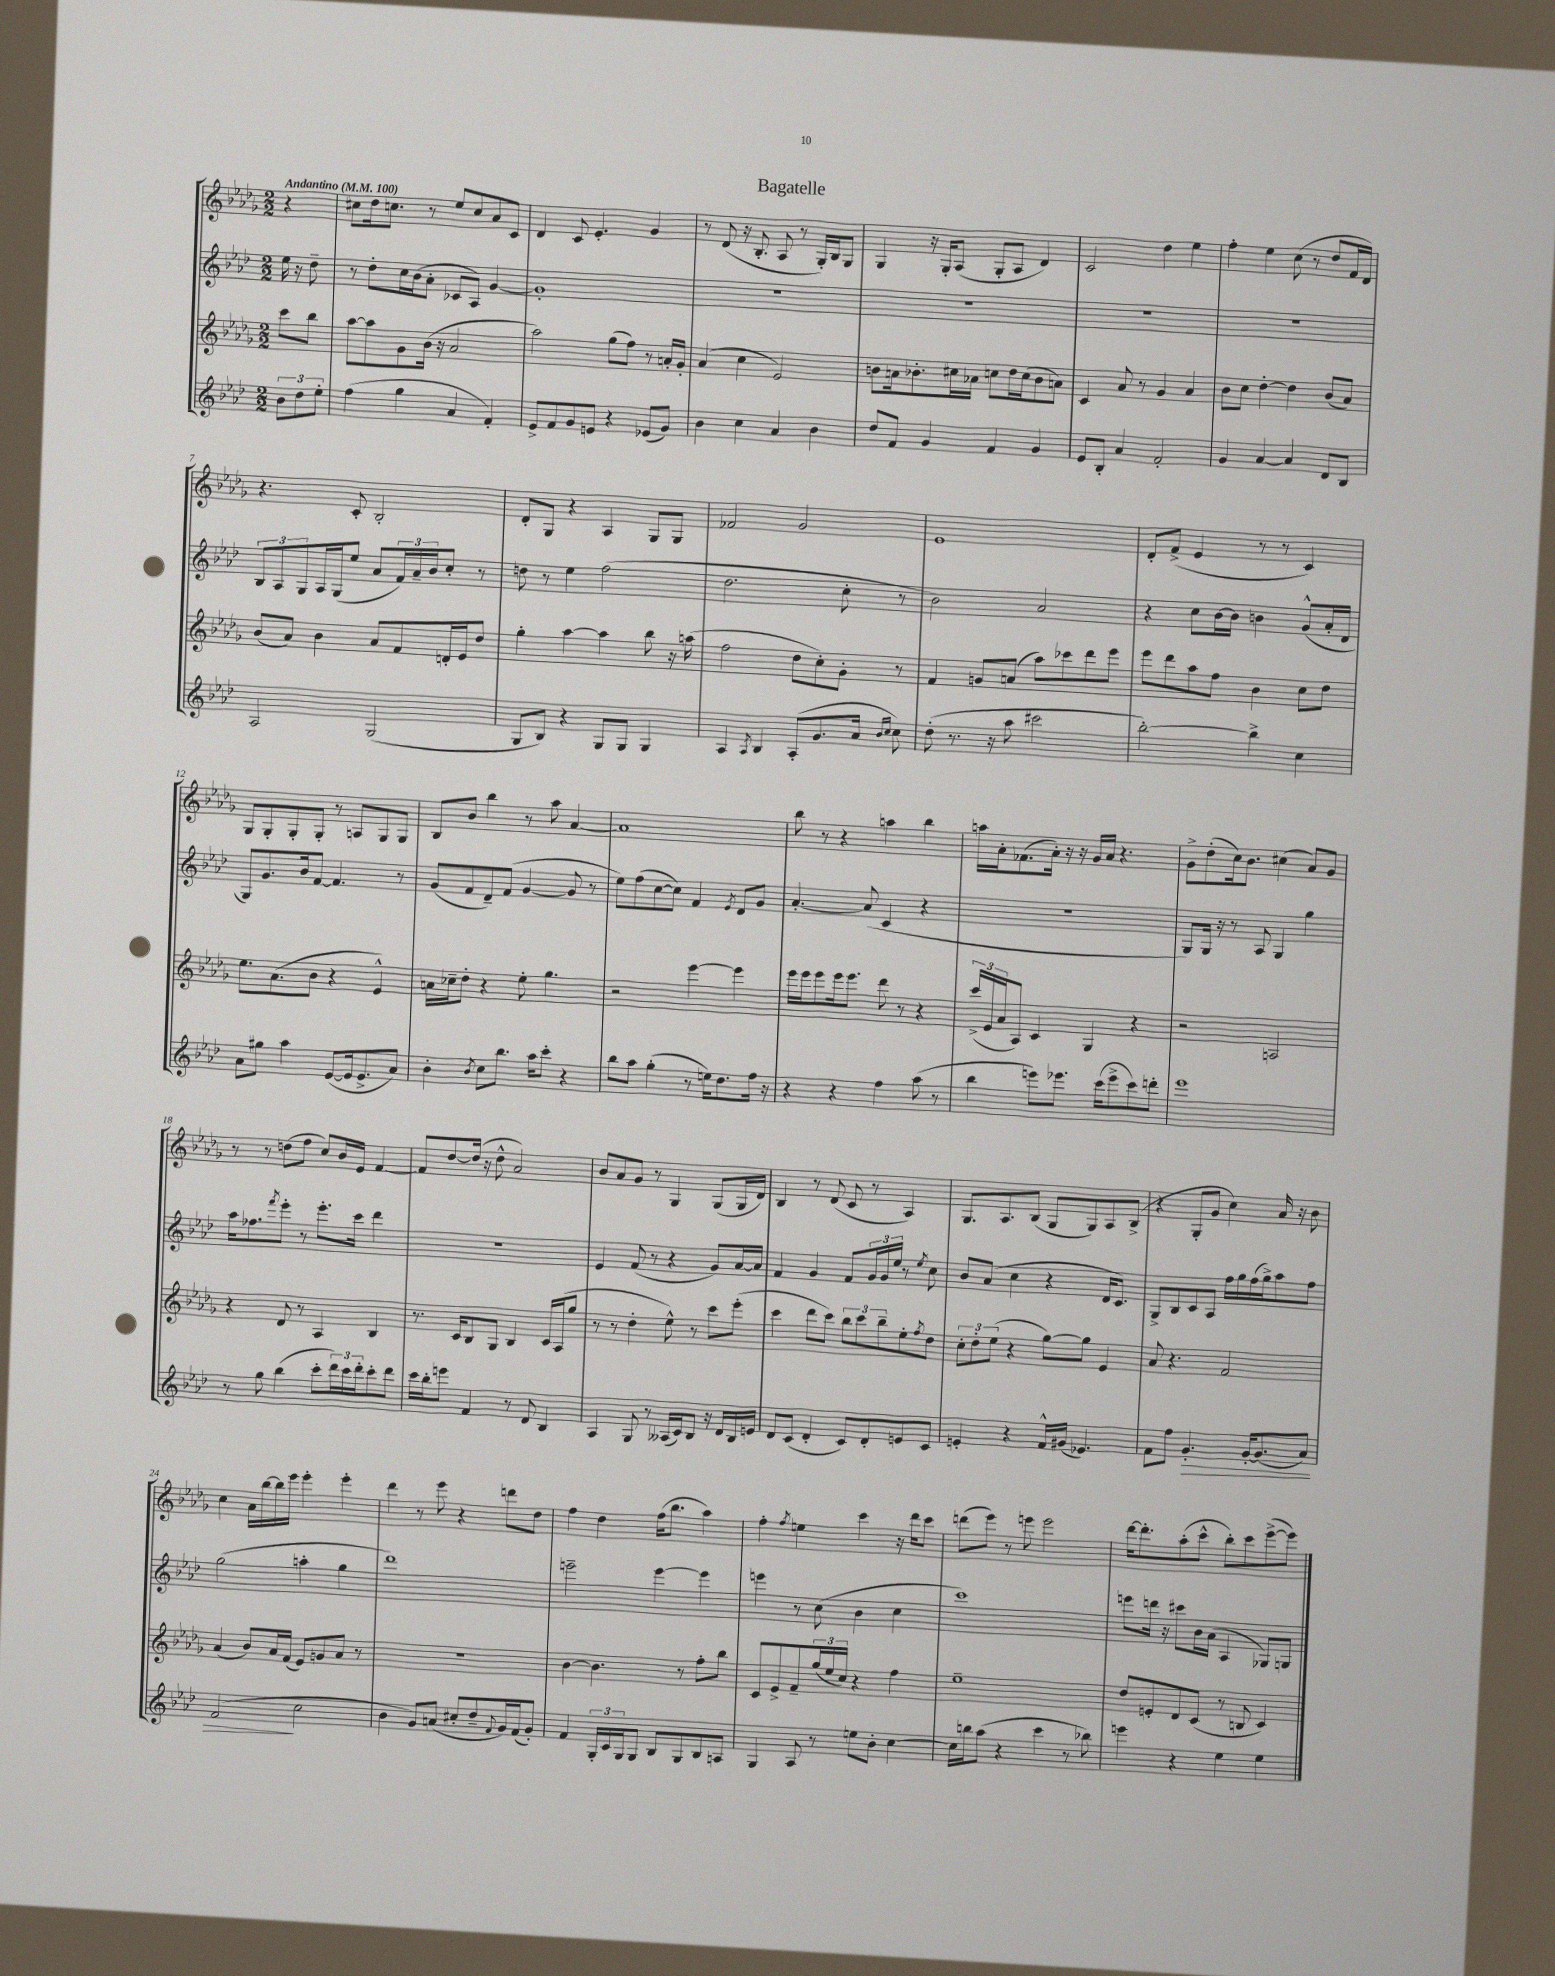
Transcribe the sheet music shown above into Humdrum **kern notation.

**kern	**kern	**kern	**kern
*staff4	*staff3	*staff2	*staff1
*clefG2	*clefG2	*clefG2	*clefG2
*k[b-e-a-d-]	*k[b-e-a-d-g-]	*k[b-e-a-d-]	*k[b-e-a-d-g-]
*M2/2	*M2/2	*M2/2	*M2/2
*MM100	*MM100	*MM100	*MM100
12b-	8ccc	16ee-	4r
.	.	16r	.
12dd-	.	.	.
.	8bb-	8dd-~	.
12ee-'	.	.	.
=	=	=	=
(4ff	[8aa-	8r	8cc#
.	8aa-]	8dd-'	16dd-
.	.	.	8.cc
4gg	8g-	16cc	.
.	.	(16b-	.
.	(16b-	8a-'	8r
.	16r	.	.
4a-	2a-	8c-	8ee-
.	.	8A-)	8cc
4f')	.	[4g	8a-
.	.	.	8c
=	=	=	=
8e-^	2aa-)	1g']	4d-
8f	.	.	.
8g	.	.	8c
8e	.	.	4.e-'
4r	(8gg-	.	.
.	8ff)	.	.
(8e-	8r	.	4g-
8g)	16a'	.	.
.	16g-'	.	.
=	=	=	=
4b-	(4a-	1r	8r
.	.	.	(8d-
4cc	4cc	.	16r
.	.	.	8.B-'
4a-	2e-)	.	8A-
.	.	.	8r
4b-	.	.	16G-')
.	.	.	16B-
.	.	.	8G-
=	=	=	=
8dd-	8b	1r	4G-
8f	16a	.	.
.	8.b-'	.	.
4g	.	.	16r
.	.	.	16G-'
.	16cc#	.	(8A-
.	16a-	.	.
4f	8cc	.	8G-'
.	16dd-	.	8A-
.	(16cc	.	.
4g	8b-	.	4d-)
.	8a)	.	.
=	=	=	=
8e-	4c	1r	2c
8B-'	.	.	.
4a-	8a-	.	.
.	8r	.	.
2f'	4g-	.	4dd-
.	4a-	.	4ee-
=	=	=	=
4g	8b-	1r	4ff'
.	8cc	.	.
[4a-	[4dd-'	.	4ee-
4a-]	4dd-]	.	(8cc
.	.	.	8r
8d-	(8b-	.	8dd-
8B-	8a-)	.	16f
.	.	.	16d-)
=	=	=	=
2A-	(8b-	12B-	4.r
.	.	12A-	.
.	8a-)	.	.
.	.	12G	.
.	4b-	16A-	.
.	.	(16G	.
.	.	8ee-	8c'
(2G	8a-	8a-	2B-'
.	8f	24f)	.
.	.	24a-~	.
.	.	24b-	.
.	16d'	8cc'	.
.	16e-	.	.
.	8dd-	8r	.
=	=	=	=
8G	4gg-'	8dd	8d-'
8B-)	.	8r	8G-
4r	[4aa-	4ee-	4r
8G	4aa-]	(2ff	4A-
8G	.	.	.
4G	8bb-	.	8G-
.	16r	.	8G-
.	(16aa	.	.
=	=	=	=
4A-	2ff	2.dd-	2f-
8qA-	.	.	.
4B-	.	.	.
(8A-'	8dd-	.	2g-
8.g	8cc')	.	.
.	8g-'	8cc'	.
16a-	.	.	.
16qqb-	.	.	.
16qqcc	.	.	.
8cc)	8r	8r	.
=	=	=	=
(8dd-'	4f	2b-)	1e-
8.r	.	.	.
.	8g	.	.
16r	.	.	.
8aa-	(8a	.	.
2ccc#	8aa-)	2a-	.
.	8ccc-	.	.
.	8ddd-	.	.
.	8eee-	.	.
=	=	=	=
[2bb-')	8eee-	4r	8d-'
.	8ddd-	.	(8f^
.	8aa-	8cc	4e-
.	8ff	[16b-	.
.	.	16b-]	.
4bb-^]	4b-	4b	8r
.	.	.	8r
4cc	8cc	(8g^^	4c)
.	8dd-	16a-'	.
.	.	16d-	.
=	=	=	=
8a-	8.ee-	8G)	8G-
8gg#	.	8.g	8G-'
.	(8.a-	.	.
4aa-	.	.	8G-'
.	.	16b-	.
.	8b-	[8f	8G-'
([8e-	4r	4.f]	8r
16e-]	.	.	8A
8.e-^	.	.	.
.	4e-^^)	.	8G-
8a-)	.	8r	8G-
=	=	=	=
4b-'	16a	(8g	8B-
.	16cc-~	.	.
.	8dd-'	8f	8b-
8qb-	.	.	.
8cc	4r	8d-~)	4bb-
8.bb-	.	(8f	.
.	8ee-'	[4g	8r
16aa-	.	.	.
8ccc'	4.gg-	.	8aa-
4r	.	8g]	[4a-
.	.	8r	.
=	=	=	=
8bb-	2r	8ee-)	1a-]
8aa-	.	(8ff	.
(4gg'	.	[8cc	.
.	.	8cc])	.
8r	[4eee-	4f	.
16ee)	.	.	.
8.dd-	.	.	.
.	.	8qe-	.
.	4eee-]	8d-	.
16ff	.	8g	.
16r	.	.	.
=	=	=	=
4r	16eee-	[4.a-'	8bb-
.	16eee-	.	.
.	8eee-	.	8r
4r	16eee-	.	4r
.	8.eee-	.	.
.	.	(8a-]	.
4ff	8ddd-	4c	4aa
.	8r	.	.
(8aa-	4r	4r	4bb-
8r	.	.	.
=	=	=	=
4bb-	(24ccc^	1r	16aa
.	24e-	.	.
.	.	.	16a-'
.	24a-	.	.
.	8A-)	.	(8.f-
8eee)	4c	.	.
.	.	.	16a-')
8.eee-	.	.	16r
.	.	.	16r
.	4G-	.	16g-
(16ccc	.	.	16a-
8eee-^	.	.	4.r
8ccc)	4r	.	.
8ddd'	.	.	.
=	=	=	=
1eee-	2r	8G)	8g-^
.	.	16G	(8dd-'
.	.	16r	.
.	.	8r	16cc)
.	.	.	8.b-
.	.	8A-	.
.	2A	4G	(4cc#
.	.	4gg	8a-)
.	.	.	8g-
=	=	=	=
8r	4r	16aa-	8r
.	.	8.ff-	.
8gg	.	.	8r
.	.	8qfff	.
(4bb-	8d-	8eee-'	(8dd
.	8r	8r	8ff
8ccc'	4A-	8.eee-'	8cc)
24ddd-)	.	.	16b-
24ccc	.	.	.
.	.	16ccc	16e-
24ddd-'	.	.	.
8ccc'	4B-	4ddd-	[4f
8ddd-	.	.	.
=	=	=	=
16ccc	8.r	1r	8f]
16bb-'	.	.	.
8eee	.	.	[8dd-
.	16c	.	.
4f	8B-	.	(16dd-]
.	.	.	16r
.	8G-	.	8dd-^^
8r	4B-	.	2a-)
8d-	.	.	.
4B-	16c	.	.
.	(16A-	.	.
.	8gg-	.	.
=	=	=	=
4A-	8r	4e-	8b-
.	8r	.	8a-
8G	4dd-'	(8f	8g-
8r	.	8r	8r
(16A--	8ee-^^)	4r	4G-
16c)	.	.	.
8B-	8r	.	.
16r	8ccc	8g)	(8G-
16d-	.	.	.
16B-	(8eee-'	[16a-	16G-
16e	.	16a-]	16d-)
=	=	=	=
8d-	4ccc	4f	4B-
(8c	.	.	.
4d-'	8ddd-	4g	8r
.	8ccc)	.	(8d-
8c)	12bb-	8f	8c
.	12ccc	.	.
8d-'	.	24g	8r
.	12bb-~	24g	.
.	.	24ee-	.
8e	8ee-'	8r	4A-)
.	8qff	8qee-	.
8c	8dd-	8cc	.
=	=	=	=
4e'	12cc'	8b-	8.G-
.	12dd-'	.	.
.	.	(8a-	.
.	(12ee-	.	.
.	.	.	8.A-
4r	4r	4cc	.
.	.	.	(8B-
16f^^	[8gg-)	4r	8G-
(16g#	.	.	.
4.e-)	8gg-]	.	8G-)
.	4e-	16d-	8A-
.	.	8.c)	.
.	.	.	(8B-^
=	=	=	=
8f	8a-	8G^	4r
8ff	4.r	8B-	.
4.g'	.	8c	8G-'
.	.	8A-	8g-
.	2f	16ff	4cc)
.	.	16gg	.
[16g'	.	(16ff	.
(8.g]	.	16gg^)	.
.	.	8aa-	16a-
.	.	.	16r
8a-)	.	8ff	8b-
=	=	=	=
(2f	(4a-	(2gg	4cc
.	8b-)	.	16a-
.	.	.	[16bb-
.	16a-	.	16bb-]
.	(16f	.	16eee-
2cc	8e-)	4aa'	4eee-'
.	8g	.	.
.	8a-	4gg	4eee-'
.	8r	.	.
=	=	=	=
4b-	1r	1ddd-)	4ddd-
8g)	.	.	8r
(8a	.	.	8eee-
8cc#'	.	.	4r
8dd-~	.	.	.
8qqf	.	.	.
16g)	.	.	8ddd
(16f	.	.	.
8g')	.	.	8dd-
=	=	=	=
4f	[4b-	2eee~	4ff
24G'	4.b-]	.	4dd-
24c	.	.	.
24G	.	.	.
8G	.	.	.
8B-	.	[4eee	(16ff
.	.	.	8.bb-
8G	8r	.	.
8B-	8ff'	4eee]	4aa-)
8A	8bb-	.	.
=	=	=	=
4G	8c	4eee	4ff'
.	8e-^	.	.
.	.	.	8qff
8A-	8f~	8r	4ee
8r	(24gg-	(8cc	.
.	24ee-	.	.
.	24cc)	.	.
8ee	4r	4b-	4ccc
8b-'	.	.	.
[4cc	4ff	4cc	16r
.	.	.	16ddd-
.	.	.	8ccc
=	=	=	=
16cc]	1ee-~	1ccc)	(8ddd
16bb	.	.	.
(8aa-	.	.	8eee-)
4r	.	.	8r
.	.	.	8eee
4ccc	.	.	2eee
8r	.	.	.
8bb-)	.	.	.
=	=	=	=
4eee	8dd-	8eee	[16ddd-
.	.	.	8.ddd-']
.	8e'	16ddd	.
.	.	16r	.
4r	8d-	8ccc#	(8aa-'
.	(8c	16b-	8ccc^^
.	.	(16a-	.
4ee-	8r	4A-	8bb-')
.	8B	.	8ccc
4ee-	4c)	8G-)	([8eee-^
.	.	8G	8eee-])
==	==	==	==
*-	*-	*-	*-
